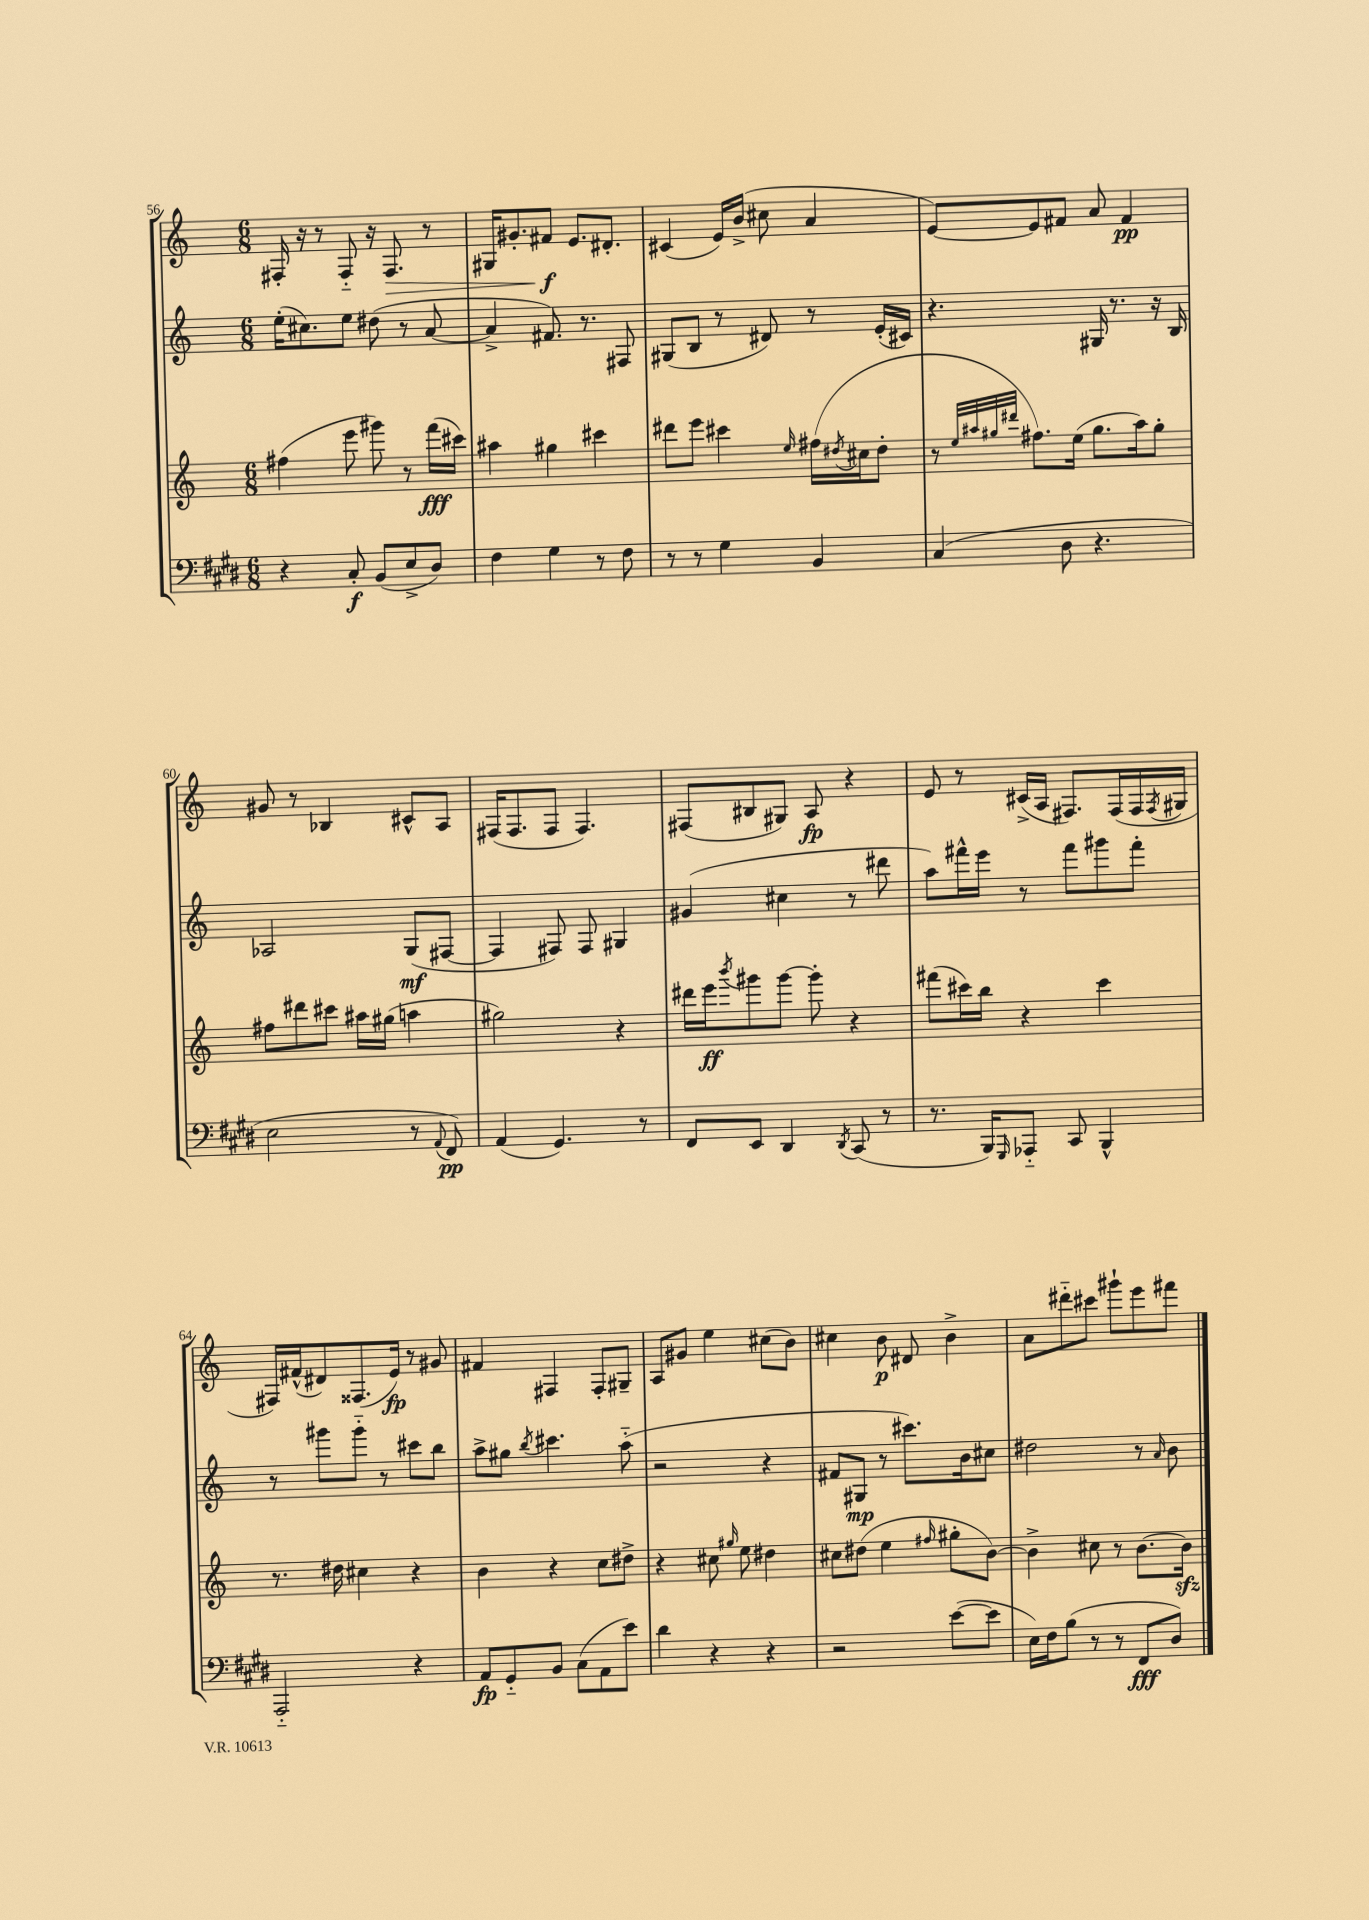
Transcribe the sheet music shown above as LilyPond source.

<<
\new StaffGroup <<
\new Staff = "s0" {
    \clef treble \key c \major \numericTimeSignature \time 6/8
    fis16-. r16 r8 fis8-_ r16 fis8.\> r8 |
    gis16 gis'8.-. fis'8\f\! e'8. dis'8.-. |
    cis'4( e'16) b'16->( cis''8 a'4 |
    e'8~) e'8 fis'8 a'8 fis'4\pp |
    gis'8 r8 bes4 cis'8-^ a8 |
    fis16( fis8. fis8 fis4.) |
    fis8( bis8 gis8) a8\fp r4 |
    e'8 r8 cis'16->( a16 fis8.) fis16( fis16 \acciaccatura { fis8 } gis16 |
    fis16) fis'16-^( dis'8) fisis8.( e'16\fp) r8 gis'8 |
    fis'4 fis4 fis8-. gis8-- |
    a8 gis'8 e''4 cis''8( b'8) |
    cis''4 b'8\p dis'8 b'4-> |
    a'8 dis'''8-_ cis'''8 gis'''8-! e'''8 fis'''8 \bar "|." |
}
\new Staff = "s1" {
    \clef treble \key c \major \numericTimeSignature \time 6/8
    e''16-.( cis''8.) e''8 dis''8( r8 a'8~ |
    a'4-> fis'8.) r8. fis8 |
    gis8( b8 r8 dis'8) r8 e'16-.( cis'16) |
    r4. gis16 r8. r16 b16 |
    aes2 g8\mf( fis8~ |
    fis4 fis8) fis8 gis4 |
    gis'4( cis''4 r8 dis'''8 |
    a''8) fis'''16-^ e'''16 r8 fis'''8 gis'''8 fis'''8-. |
    r8 gis'''8 gis'''8-_ r8 cis'''8 b''8 |
    a''8-> gis''8 \acciaccatura { b''8 } cis'''4. a''8-_( |
    r2 r4 |
    fis'8 gis8\mp r8 cis'''8.) b'16 cis''8 |
    dis''2 r8 \grace { a'16 } b'8 \bar "|." |
}
\new Staff = "s2" {
    \clef treble \key c \major \numericTimeSignature \time 6/8
    fis''4( e'''8 gis'''8) r8 f'''16\fff( cis'''16) |
    ais''4 gis''4 cis'''4 |
    dis'''8 e'''8 cis'''4 \grace { e''16 } fis''16( \acciaccatura { dis''8 } cis''16 dis''8-. |
    r8 \grace { e''32 ais''32 gis''32 dis'''32 } fis''8.) e''16( gis''8. ais''16) gis''8-. |
    fis''8 dis'''8 cis'''8 ais''16 gis''16( a''4 |
    gis''2) r4 |
    dis'''16 e'''16\ff \acciaccatura { b'''8 } gis'''8 gis'''8~ gis'''8-. r4 |
    fis'''8( cis'''16) b''16 r4 cis'''4 |
    r8. dis''16 cis''4 r4 |
    b'4 r4 c''8 dis''8-> |
    r4 cis''8 \grace { gis''16 } e''8 dis''4 |
    cis''8 dis''8( e''4 \grace { fis''16 } gis''8-. b'8~) |
    b'4-> cis''8 r8 b'8.~ b'16\sfz \bar "|." |
}
\new Staff = "s3" {
    \clef bass \key e \major \numericTimeSignature \time 6/8
    r4 cis8-.\f b,8( e8-> dis8) |
    fis4 gis4 r8 fis8 |
    r8 r8 gis4 b,4 |
    cis4( dis8 r4. |
    e2 r8 \appoggiatura { a,8 } fis,8\pp) |
    a,4( gis,4.) r8 |
    fis,8 e,8 dis,4 \acciaccatura { dis,8 } cis,8( r8 |
    r8. b,,16) \grace { gis,,16 } aes,,8-_ cis,8 b,,4-^ |
    a,,2-_ r4 |
    a,8\fp gis,8-_ b,8 cis8( a,8 e'8) |
    dis'4 r4 r4 |
    r2 e'8~( e'8 |
    e16) fis16 b8( r8 r8 fis,8\fff dis8) \bar "|." |
}
>>
>>
\layout { \context { \Score currentBarNumber = #56 } }
